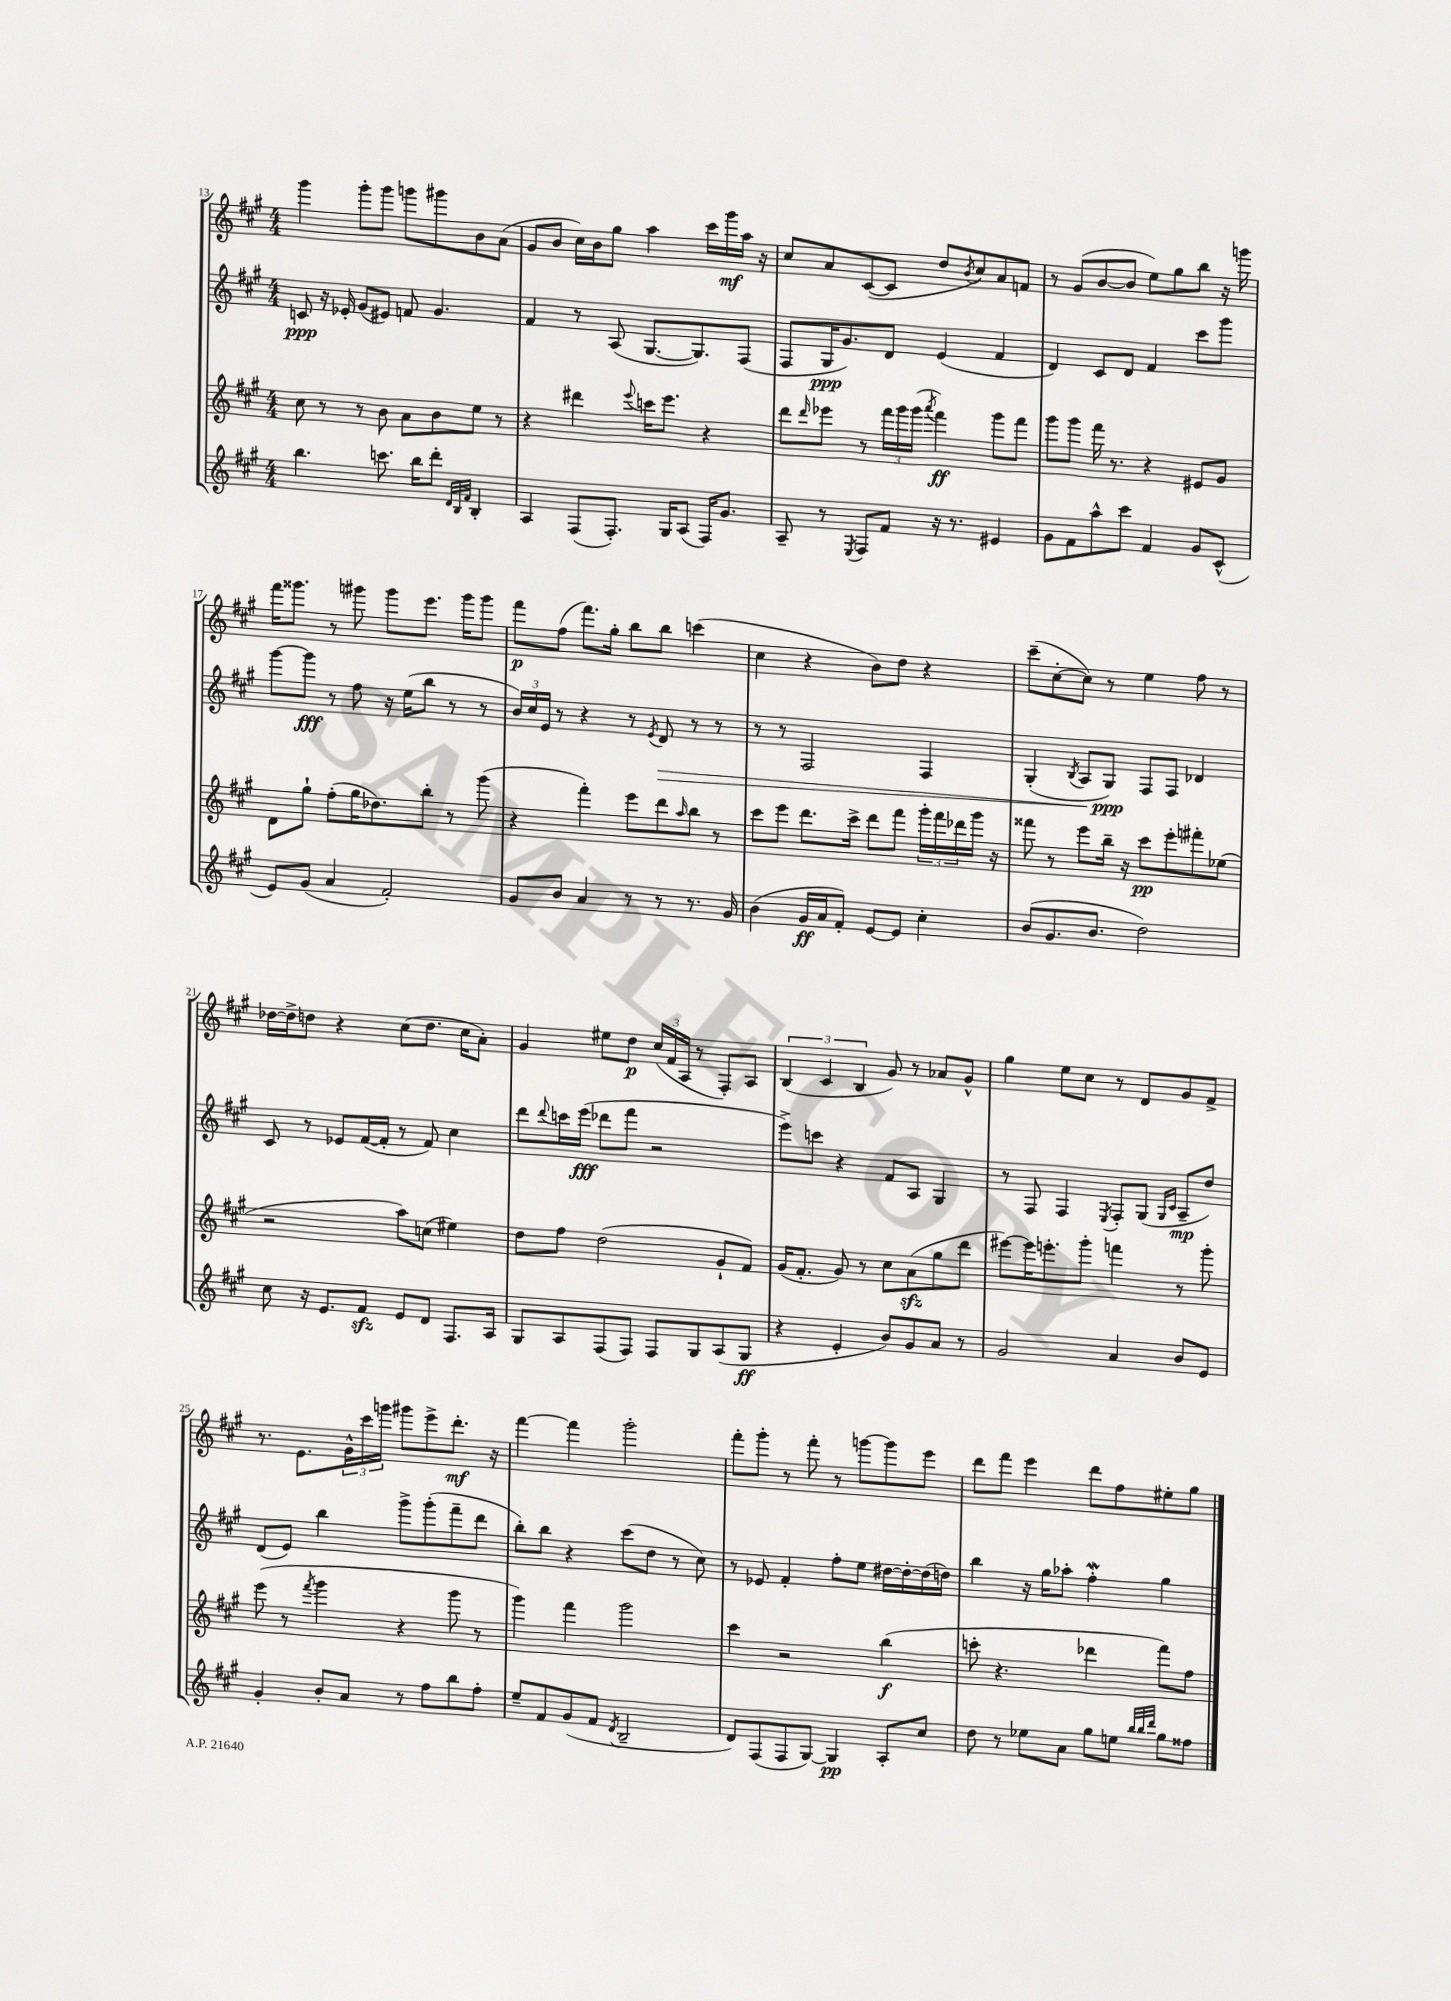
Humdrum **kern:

**kern	**kern	**kern	**kern
*staff4	*staff3	*staff2	*staff1
*clefG2	*clefG2	*clefG2	*clefG2
*k[f#c#g#]	*k[f#c#g#]	*k[f#c#g#]	*k[f#c#g#]
*M4/4	*M4/4	*M4/4	*M4/4
4.bb\	8cc#\	8c/	4ggg#\
.	8r	16r	.
.	.	16e-'/	.
.	8r	(8g#/L	8ggg#'\L
8.ccc\	8b\	8e#/J)	8ggg#\J
.	8a\L	8f/	8ggg\L
16bb\LK	.	.	.
8ddd'\J	8b\	4.g#/	8ggg#\
32qqd/LLL	.	.	.
32qqB/	.	.	.
32qqf#/JJJ	.	.	.
4B'/	8ee\J	.	8b\
.	8r	.	(8a\J
=	=	=	=
4A/	4r	4f#/	8g#/L
.	.	.	8b/J
(8F#/L	4ddd#\	8r	16cc#\LL)
.	.	.	16b\J
8.F#'/J)	.	(8A/	8gg#\J
.	8qqeee/	.	.
.	16ccc\LK	[8.G#/L	4aa\
16G#/LK	8.eee\J	.	.
(8A/J	.	.	.
.	.	8.G#/])	.
16F#/LK)	4r	.	16ccc#\LL
8.g#/J	.	.	16ggg#\
.	.	(8F#/J	16aa\JJ
.	.	.	16r
=	=	=	=
8A~/	8ddd\L	8F#/L	8cc#/L
.	16qqddd/	.	.
8r	8eee-\J	16G#/K	8a/
.	.	8.g#/)	.
8qE/	.	.	.
8F#/L	8r	.	([8c#/
8f#/J	24fff#\LL	8d/J	8c#/]J
.	24ggg#\	.	.
.	(24ggg#\JJ	.	.
.	8qaaa/	.	.
16r	4fff#\)	(4e/	8dd/L
8.r	.	.	.
.	.	.	8qb/
.	.	.	8cc#/)
4e#/	8ggg#\L	4f#/	8a/
.	8fff#\J	.	8f/J
=	=	=	=
8g#\L	8ggg#\L	4d/)	8r
8f#\	8ggg#\J	.	(8g#/L
8aa^^\	16fff#\	8c#/L	[8b/
.	8.r	.	.
8ccc#\J	.	8d/J	8b/]J
4f#/	4r	4f#/	8ee\L)
.	.	.	8gg#\
8g#/L	8e#/L	8ccc#\L	8bb\J
(8c#^^/J	8g#/J	8ggg#\J	16r
.	.	.	16ggg\
=	=	=	=
8e/L)	8d\L	[8ggg#\L	16fff#\LK
.	.	.	8.ggg##\J
(8g#/J	8gg#`\J	8ggg#\]J	.
4a/	(8ff#'\L	8r	8r
.	16gg#\K	8ff#\	8ggg#\
.	8.dd-\)	.	.
2f#'/)	.	16r	8ggg#\L
.	.	(16ee\LK	.
.	8bb'\J	8bb\J	8.eee\J
.	8r	8r	.
.	.	.	16ggg#\LK
.	(8ggg#\	8r	8ggg#\J
=	=	=	=
8g#/L	4r	24b/LL)	8fff#\L
.	.	24cc#/	.
.	.	24e/JJ	.
8b/J	.	8r	(8ff#\J
4a/	4fff#'\)	4r	8.fff#\L)
.	.	.	16gg#'\Jk
8r	8eee\L	8r	8bb\L
.	.	8qe/	.
8r	8ddd\	8d/	8bb\J
.	16qqaa/	.	.
8.r	8bb\J	8r	(4ccc\
.	8r	8r	.
16g#/	.	.	.
=	=	=	=
(4b\	8ccc#\L	8r	4cc#\
.	8eee\J	8r	.
16g#/LL	8.ddd\L	2F#/	4r
16a/J	.	.	.
8f#'/J)	.	.	.
.	16ccc#^\Jk	.	.
[8e/L	8ddd\L	.	8b\L)
8e/]J	8fff#\J	.	8dd\J
4cc#'\	24ggg#'\LL	4F#/	4r
.	24fff#\	.	.
.	24ddd-\	.	.
.	16ggg#\JJ	.	.
.	16r	.	.
=	=	=	=
(8b/L	8fff##\	(4G#'/	(8ccc#~\L
8.g#/	8r	.	[8cc#'\
.	.	8qB/	.
.	8eee\L	8A/L	8cc#\]J)
8.b/J	.	.	.
.	16bb~\Jk	8G#/J)	8r
.	16r	.	.
2dd\)	8ccc#\L	8F#/L	4ee\
.	8eee'\	8F#/J	.
.	8fff#'\	4d-/	8ff#\
.	(8ee-\J	.	8r
=	=	=	=
8cc#\	2r	8c#/	[16dd-\LL
.	.	.	16dd-^\]J
16r	.	8r	8dd\J
8.e/L	.	.	.
.	.	8e-/L	4r
8f#/J	.	([16f#/L	.
.	.	16f#'/]JJ	.
8e/L	8aa\L)	8r	(8cc#\L
8d/J	(8cc\J	8f#/)	8.dd\J
8.F#/L	4ee#\)	4cc#\	.
.	.	.	16cc#\LK
.	.	.	8a'\J)
16A/Jk	.	.	.
=	=	=	=
8G#/L	8dd\L	8ddd\L	4g#/
.	.	8qqddd/	.
8A/	8ff#\J	16ccc\L	.
.	.	(16eee\JJ	.
(8F#/	(2dd\	8ddd-\L	8ee#\L
8F#/J)	.	8fff#\J	8dd\J
8F#/L	.	2r	(24cc#/LL
.	.	.	24f#/
.	.	.	24A/JJ
8G#/	.	.	8r
(8A/	8g#`/L	.	8F#'/L)
8G#/J	8f#/J)	.	8A/J
=	=	=	=
4r	(16g#/LK	8eee^\L)	(6B/
.	8.f#'/J	.	.
.	.	8ccc\J	.
.	.	.	6c#/
4e'/	8g#/)	4r	.
.	.	.	6B/
.	8r	.	.
8b/L)	8cc#\L	8f#/L	8g#/)
8g#/	(8a\	8A/J	8r
8a/J	8gg#\	4G#/	8a-/L
8r	8ddd\J	.	8g#^^/J
=	=	=	=
2g#/	[8eee#\L)	8r	4gg#\
.	16eee#\]K	8F#/	.
.	8.eee'\	.	.
.	.	4F#/	8ee\L
.	8ggg#'\J	.	8cc#\J
.	.	8qE/	.
4a/	4fff\	8F#'/L	8r
.	.	(8G#/J	8d/L
.	.	16qqG#/LL	.
.	.	16qqc#/JJ	.
8b/L	8r	8A~/L	8g#/
8e/J	8ggg#'\	8dd/J)	8f#^/J
=	=	=	=
4g#'/	(8eee\	(8d/L	8.r
.	8r	8e/J)	.
.	.	.	8.e\L
.	8qfff#/	.	.
8b'/L	4ggg#\	4bb\	.
8a/J	.	.	24g#^^\L
.	.	.	24ccc#\
.	.	.	24ggg\JJ
8r	4r	8ggg#^\L	8ggg#\L
8ff#\L	.	(8ggg#'\	8eee^\
8bb\	8ggg#\	8fff#~\	8.ddd'\J
8ff#'\J	8r	8ddd\J	.
.	.	.	16r
=	=	=	=
8ee~/L	4ggg#\)	8bb'\L)	[4fff#\
8f#/	.	8bb\J	.
(8g#/	4fff#\	4r	4fff#\]
8f#/J	.	.	.
8qd/	.	.	.
2B~/	2ggg#\	(8ccc#\L	2ggg#'\
.	.	8dd\J	.
.	.	8r	.
.	.	8cc#\)	.
=	=	=	=
8d/L)	4ccc#\	8r	8fff#'\L
(8F#/	.	8e-/	8ggg#'\J
8F#/	2r	4f#'/	8r
[8G#/J)	.	.	8fff#'\
4G#/]	.	8ff#'\L	8r
.	.	8ee\J	[8ggg\L
8A'/L	(4bb\	[16dd#\LL	8ggg\]
.	.	16dd#'\_	.
8cc#/J	.	(16dd#\]	8eee\J
.	.	16dd\JJ)	.
=	=	=	=
8dd\	8ccc'\	4bb\	8ddd\L
8r	4.r	.	8fff#\J
8ee-\L	.	16r	4eee\
.	.	16gg#\LK	.
8a\J	.	8aa-'\J	.
8gg#\L	4ddd-\	4ff#'\	8ddd\L
8ee\J	.	.	8ff#\
32qqbb/LLL	.	.	.
32qqbb/	.	.	.
32qqddd/JJJ	.	.	.
8gg#\L	8fff#\L)	4gg#\	8ee#'\
8ff##\J	8ff#\J	.	8gg#\J
==	==	==	==
*-	*-	*-	*-
